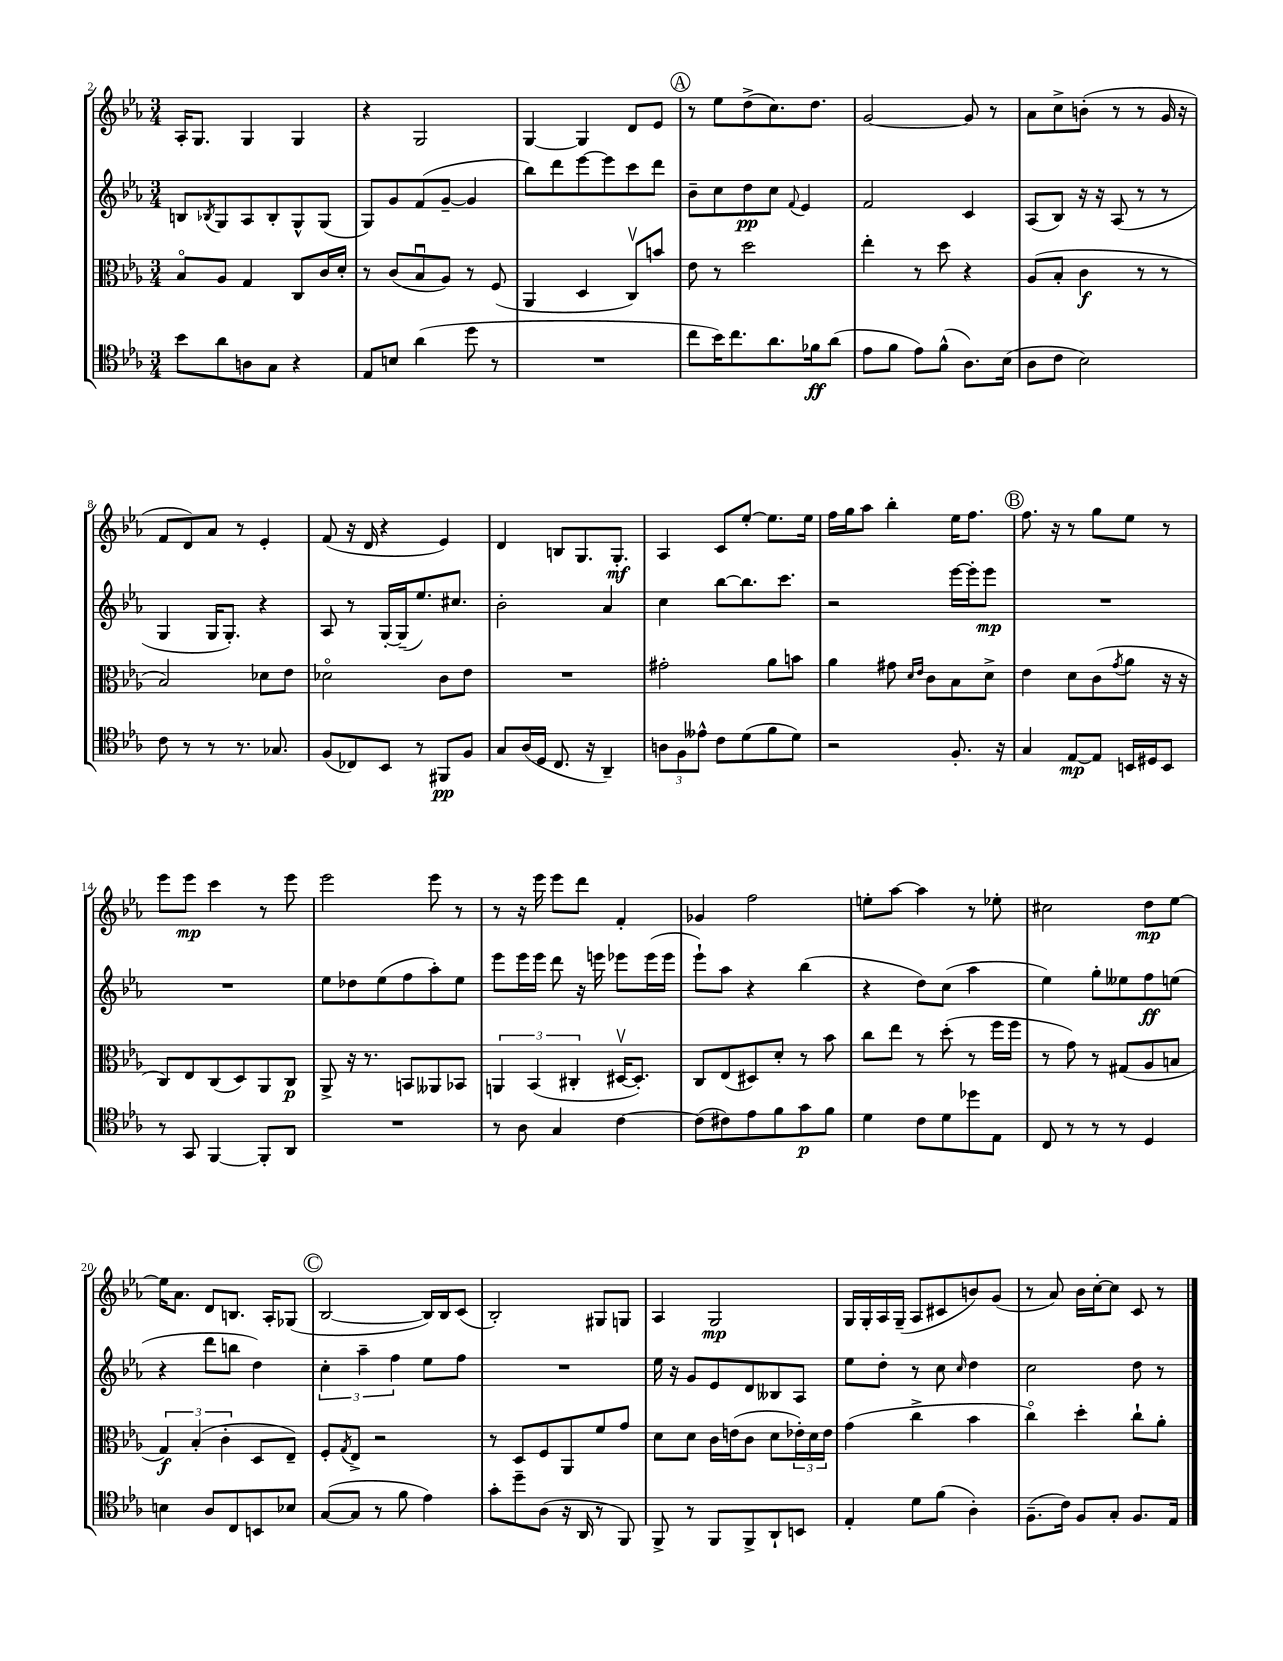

**kern	**dynam	**kern	**dynam	**kern	**dynam	**kern	**dynam
*part4	*part4	*part3	*part3	*part2	*part2	*part1	*part1
*staff4	*staff4	*staff3	*staff3	*staff2	*staff2	*staff1	*staff1
*clefC4	*	*clefC3	*	*clefG2	*	*clefG2	*
*k[b-e-a-]	*	*k[b-e-a-]	*	*k[b-e-a-]	*	*k[b-e-a-]	*
*M3/4	*	*M3/4	*	*M3/4	*	*M3/4	*
=2	=2	=2	=2	=2	=2	=2	=2
8b-\L	.	8B-/L	.	8Bn/L	.	16A-'/KL	.
.	.	.	.	.	.	8.G/J	.
.	.	.	.	8qB-X/	.	.	.
8a-\	.	8A-/J	.	8G/	.	.	.
8An\	.	4G/	.	8A-/	.	4G/	.
8G\J	.	.	.	8B-'/	.	.	.
4r	.	8C/L	.	8G^^/	.	4G/	.
.	.	16c/L	.	(8G/J	.	.	.
.	.	16d'/JJ	.	.	.	.	.
=3	=3	=3	=3	=3	=3	=3	=3
8E-/L	.	8r	.	8G/L)	.	4r	.
8Bn/J	.	(8c/L	.	8g/	.	.	.
(4a-\	.	8B-u/	.	(8f/	.	2G/	.
.	.	8A-/J)	.	[8g~/J	.	.	.
8dd\	.	8r	.	4g/]	.	.	.
8r	.	(8F/	.	.	.	.	.
=4	=4	=4	=4	=4	=4	=4	=4
2.r	.	4AA-/	.	8bb-\L)	.	[4G/	.
.	.	.	.	8ddd\	.	.	.
.	.	4D/	.	[8eee-\	.	4G/]	.
.	.	.	.	8eee-\]	.	.	.
.	.	8Cv/L)	.	8ccc\	.	8d/L	.
.	.	8bn/J	.	8ddd\J	.	8e-/J	.
!!LO:REH:place=s1:t=A
=5	=5	=5	=5	=5	=5	=5	=5
8cc\L	.	8e-\	.	8b-~\L	.	8r	.
16b-\K)	.	8r	.	8cc\	.	8ee-\L	.
8.cc\	.	.	.	.	.	.	.
.	.	2dd\	.	8dd\	pp	(8dd^\	.
8.a-\	.	.	.	8cc\J	.	8.cc\)	.
.	.	.	.	8qqf/	.	.	.
.	.	.	.	4e-/	.	.	.
16f-X\k	ff	.	.	.	.	8.dd\J	.
(8a-\J	.	.	.	.	.	.	.
=6	=6	=6	=6	=6	=6	=6	=6
8e-\L	.	4ee-'\	.	2f/	.	[2g/	.
8f\J	.	.	.	.	.	.	.
8e-\L)	.	8r	.	.	.	.	.
(8f^^\J	.	8dd\	.	.	.	.	.
8.A-\L)	.	4r	.	4c/	.	8g/]	.
.	.	.	.	.	.	8r	.
(16B-\Jk	.	.	.	.	.	.	.
=7	=7	=7	=7	=7	=7	=7	=7
8A-\L	.	(8A-/L	.	(8A-/L	.	8a-\L	.
8c\J	.	8B-'/J	.	8B-/J)	.	8cc^\	.
2B-\)	.	4c\	f	16r	.	(8bn'\J	.
.	.	.	.	16r	.	.	.
.	.	.	.	(8A-/	.	8r	.
.	.	8r	.	8r	.	8r	.
.	.	8r	.	8r	.	16g/	.
.	.	.	.	.	.	16r	.
!!LO:LB:g=z
=8	=8	=8	=8	=8	=8	=8	=8
8c\	.	2B-/)	.	4G/	.	8f/L	.
8r	.	.	.	.	.	8d/)	.
8r	.	.	.	16G/KL	.	8a-/J	.
.	.	.	.	8.G'/J)	.	.	.
8.r	.	.	.	.	.	8r	.
.	.	8d-X\L	.	4r	.	4e-'/	.
8.G-X/	.	.	.	.	.	.	.
.	.	8e-\J	.	.	.	.	.
=9	=9	=9	=9	=9	=9	=9	=9
(8F/L	.	2d-X\	.	8A-/	.	(8f/	.
8C-X/)	.	.	.	8r	.	16r	.
.	.	.	.	.	.	16d/	.
8BB-/J	.	.	.	[16G'/LL	.	4r	.
.	.	.	.	(16G~/J]	.	.	.
8r	.	.	.	8.ee-/)	.	.	.
8FF#X/L	pp	8c\L	.	.	.	4e-/)	.
.	.	.	.	8.cc#X/J	.	.	.
8F/J	.	8e-\J	.	.	.	.	.
=10	=10	=10	=10	=10	=10	=10	=10
8G/L	.	2.r	.	2b-'\	.	4d/	.
(16A-/L	.	.	.	.	.	.	.
16D/JJ	.	.	.	.	.	.	.
8.C/	.	.	.	.	.	8Bn/L	.
.	.	.	.	.	.	8.G/	.
16r	.	.	.	.	.	.	.
4AA-~/)	.	.	.	4a-/	.	.	.
.	.	.	.	.	.	8.G'/J	mf
=11	=11	=11	=11	=11	=11	=11	=11
12An\L	.	2g#X'\	.	4cc\	.	4A-/	.
12F\	.	.	.	.	.	.	.
12e--X^^\J	.	.	.	.	.	.	.
8c\L	.	.	.	[8bb-\L	.	8c/L	.
(8d\	.	.	.	8.bb-\]	.	[8ee-'/J	.
8f\	.	8a-\L	.	.	.	8.ee-\L]	.
.	.	.	.	8.ccc\J	.	.	.
8d\J)	.	8bn\J	.	.	.	.	.
.	.	.	.	.	.	16ee-\Jk	.
=12	=12	=12	=12	=12	=12	=12	=12
2r	.	4a-\	.	2r	.	16ff\LL	.
.	.	.	.	.	.	16gg\J	.
.	.	.	.	.	.	8aa-\J	.
.	.	8g#X\	.	.	.	4bb-'\	.
.	.	16qqd/LL	.	.	.	.	.
.	.	16qqe-/JJ	.	.	.	.	.
.	.	8c\L	.	.	.	.	.
8.F'/	.	8B-\	.	[16eee-\LL	.	16ee-\KL	.
.	.	.	.	16eee-'\J]	.	8.ff\J	.
.	.	8d^\J	.	8eee-\J	mp	.	.
16r	.	.	.	.	.	.	.
!!LO:REH:place=s1:t=B
=13	=13	=13	=13	=13	=13	=13	=13
4G/	.	4e-\	.	2.r	.	8.ff\	.
.	.	.	.	.	.	16r	.
[8E-/L	mp	8d\L	.	.	.	8r	.
8E-/J]	.	(8c\	.	.	.	8gg\L	.
.	.	8qg/	.	.	.	.	.
16BBn/LL	.	8a-\J	.	.	.	8ee-\J	.
16D#X/J	.	.	.	.	.	.	.
8BB/J	.	16r	.	.	.	8r	.
.	.	16r	.	.	.	.	.
!!LO:LB:g=z
=14	=14	=14	=14	=14	=14	=14	=14
8r	.	8C/L)	.	2.r	.	8eee-\L	.
8GG/	.	8E-/	.	.	.	8eee-\J	mp
[4FF/	.	(8C/	.	.	.	4ccc\	.
.	.	8D/)	.	.	.	.	.
8FF'/L]	.	8AA-/	.	.	.	8r	.
8AA-/J	.	8C/J	p	.	.	8eee-\	.
=15	=15	=15	=15	=15	=15	=15	=15
2.r	.	8AA-^/	.	8ee-\L	.	2eee-\	.
.	.	16r	.	8dd-X\	.	.	.
.	.	8.r	.	.	.	.	.
.	.	.	.	(8ee-\	.	.	.
.	.	8BBn/L	.	8ff\	.	.	.
.	.	8AA--X/	.	8aa-'\)	.	8eee-\	.
.	.	8BB-X/J	.	8ee-\J	.	8r	.
=16	=16	=16	=16	=16	=16	=16	=16
8r	.	6AAn/	.	8eee-\L	.	8r	.
8A-\	.	.	.	16eee-\L	.	16r	.
.	.	(6BB-/	.	.	.	.	.
.	.	.	.	16eee-\JJ	.	16eee-\	.
4G/	.	.	.	8ddd\	.	8eee-\L	.
.	.	6C#X'/	.	.	.	.	.
.	.	.	.	16r	.	8ddd\J	.
.	.	.	.	16eeen\	.	.	.
[4c\	.	[16D#Xv/KL	.	8eee-X\L	.	4f'/	.
.	.	8.D#'/J])	.	.	.	.	.
.	.	.	.	(16eee-\L	.	.	.
.	.	.	.	16eee-\JJ	.	.	.
=17	=17	=17	=17	=17	=17	=17	=17
(8c\L]	.	8C/L	.	8eee-`\L)	.	4g-X/	.
8c#X\)	.	(8E-/	.	8aa-\J	.	.	.
8e-\	.	8D#X/)	.	4r	.	2ff\	.
8f\	.	8d'/J	.	.	.	.	.
8g\	p	8r	.	(4bb-\	.	.	.
8f\J	.	8b-\	.	.	.	.	.
=18	=18	=18	=18	=18	=18	=18	=18
4d\	.	8cc\L	.	4r	.	8een'\L	.
.	.	8ee-\J	.	.	.	[8aa-\J	.
8c\L	.	8r	.	8dd\L)	.	4aa-\]	.
8d\	.	(8dd'\	.	(8cc\J	.	.	.
8dd-X\	.	8r	.	4aa-\	.	8r	.
8E-\J	.	16ff\LL	.	.	.	8ee-X'\	.
.	.	16ff\JJ	.	.	.	.	.
=19	=19	=19	=19	=19	=19	=19	=19
8C/	.	8r	.	4ee-\)	.	2cc#X\	.
8r	.	8g\)	.	.	.	.	.
8r	.	8r	.	8gg'\L	.	.	.
8r	.	(8G#X/L	.	8ee--X\	.	.	.
4D/	.	8A-/	.	8ff\	ff	8dd\L	mp
.	.	8Bn/J	.	(8een\J	.	[8ee-\J	.
!!LO:LB:g=z
=20	=20	=20	=20	=20	=20	=20	=20
4Bn\	.	6G/)	f	4r	.	16ee-\KL]	.
.	.	.	.	.	.	8.a-\J	.
.	.	(6B-'/	.	.	.	.	.
8A-/L	.	.	.	8ddd\L	.	8d/L	.
.	.	6c'\	.	.	.	.	.
8C/	.	.	.	8bbn\J	.	8.Bn/J	.
8BBn/	.	8D/L	.	4dd\)	.	.	.
.	.	.	.	.	.	16A-'/KL	.
8B-X/J	.	8E-~/J)	.	.	.	(8G-X/J	.
!!LO:REH:place=s1:t=C
=21	=21	=21	=21	=21	=21	=21	=21
([8G/L	.	8F'/L	.	6cc'\	.	[2B-/	.
.	.	8qG/	.	.	.	.	.
8G/J]	.	8E-^/J	.	.	.	.	.
.	.	.	.	6aa-~\	.	.	.
8r	.	2r	.	.	.	.	.
.	.	.	.	6ff\	.	.	.
8f\	.	.	.	.	.	.	.
4e-\)	.	.	.	8ee-\L	.	16B-/LL])	.
.	.	.	.	.	.	16B-/J	.
.	.	.	.	8ff\J	.	(8c/J	.
=22	=22	=22	=22	=22	=22	=22	=22
8g'\L	.	8r	.	2.r	.	2B-'/)	.
8dd~\	.	8D/L	.	.	.	.	.
(8A-\J	.	8F/	.	.	.	.	.
16r	.	8AA-/	.	.	.	.	.
16AA-/	.	.	.	.	.	.	.
8r	.	8f/	.	.	.	8G#X/L	.
8FF/)	.	8g/J	.	.	.	8Gn/J	.
=23	=23	=23	=23	=23	=23	=23	=23
8FF^/	.	8d\L	.	16ee-\	.	4A-/	.
.	.	.	.	16r	.	.	.
8r	.	8d\J	.	8g/L	.	.	.
8FF/L	.	16c\LL	.	8e-/	.	2G/	mp
.	.	(16en\J	.	.	.	.	.
8FF^/	.	8c\J	.	8d/	.	.	.
8AA-`/	.	8d\L	.	8B--X/	.	.	.
8BBn/J	.	24e-X'\L)	.	8A-/J	.	.	.
.	.	24d\	.	.	.	.	.
.	.	24e-\JJ	.	.	.	.	.
=24	=24	=24	=24	=24	=24	=24	=24
4E-'/	.	(4g\	.	8ee-\L	.	16G/LL	.
.	.	.	.	.	.	16G'/	.
.	.	.	.	8dd'\J	.	16A-/	.
.	.	.	.	.	.	(16G~/JJ	.
8d\L	.	4cc^\	.	8r	.	8A-/L	.
(8f\J	.	.	.	8cc\	.	8c#X/	.
.	.	.	.	16qqcc/	.	.	.
4A-'\)	.	4b-\	.	4dd\	.	8bn/)	.
.	.	.	.	.	.	(8g/J	.
=25	=25	=25	=25	=25	=25	=25	=25
(8.F~\L	.	4cc\)	.	2cc\	.	8r	.
.	.	.	.	.	.	8a-/)	.
16c\Jk)	.	.	.	.	.	.	.
8F/L	.	4dd'\	.	.	.	16b-\LL	.
.	.	.	.	.	.	[16cc'\J	.
8G'/J	.	.	.	.	.	8cc\J]	.
8.F/L	.	8cc`\L	.	8dd\	.	8c/	.
.	.	8a-'\J	.	8r	.	8r	.
16E-/Jk	.	.	.	.	.	.	.
==	==	==	==	==	==	==	==
*-	*-	*-	*-	*-	*-	*-	*-
